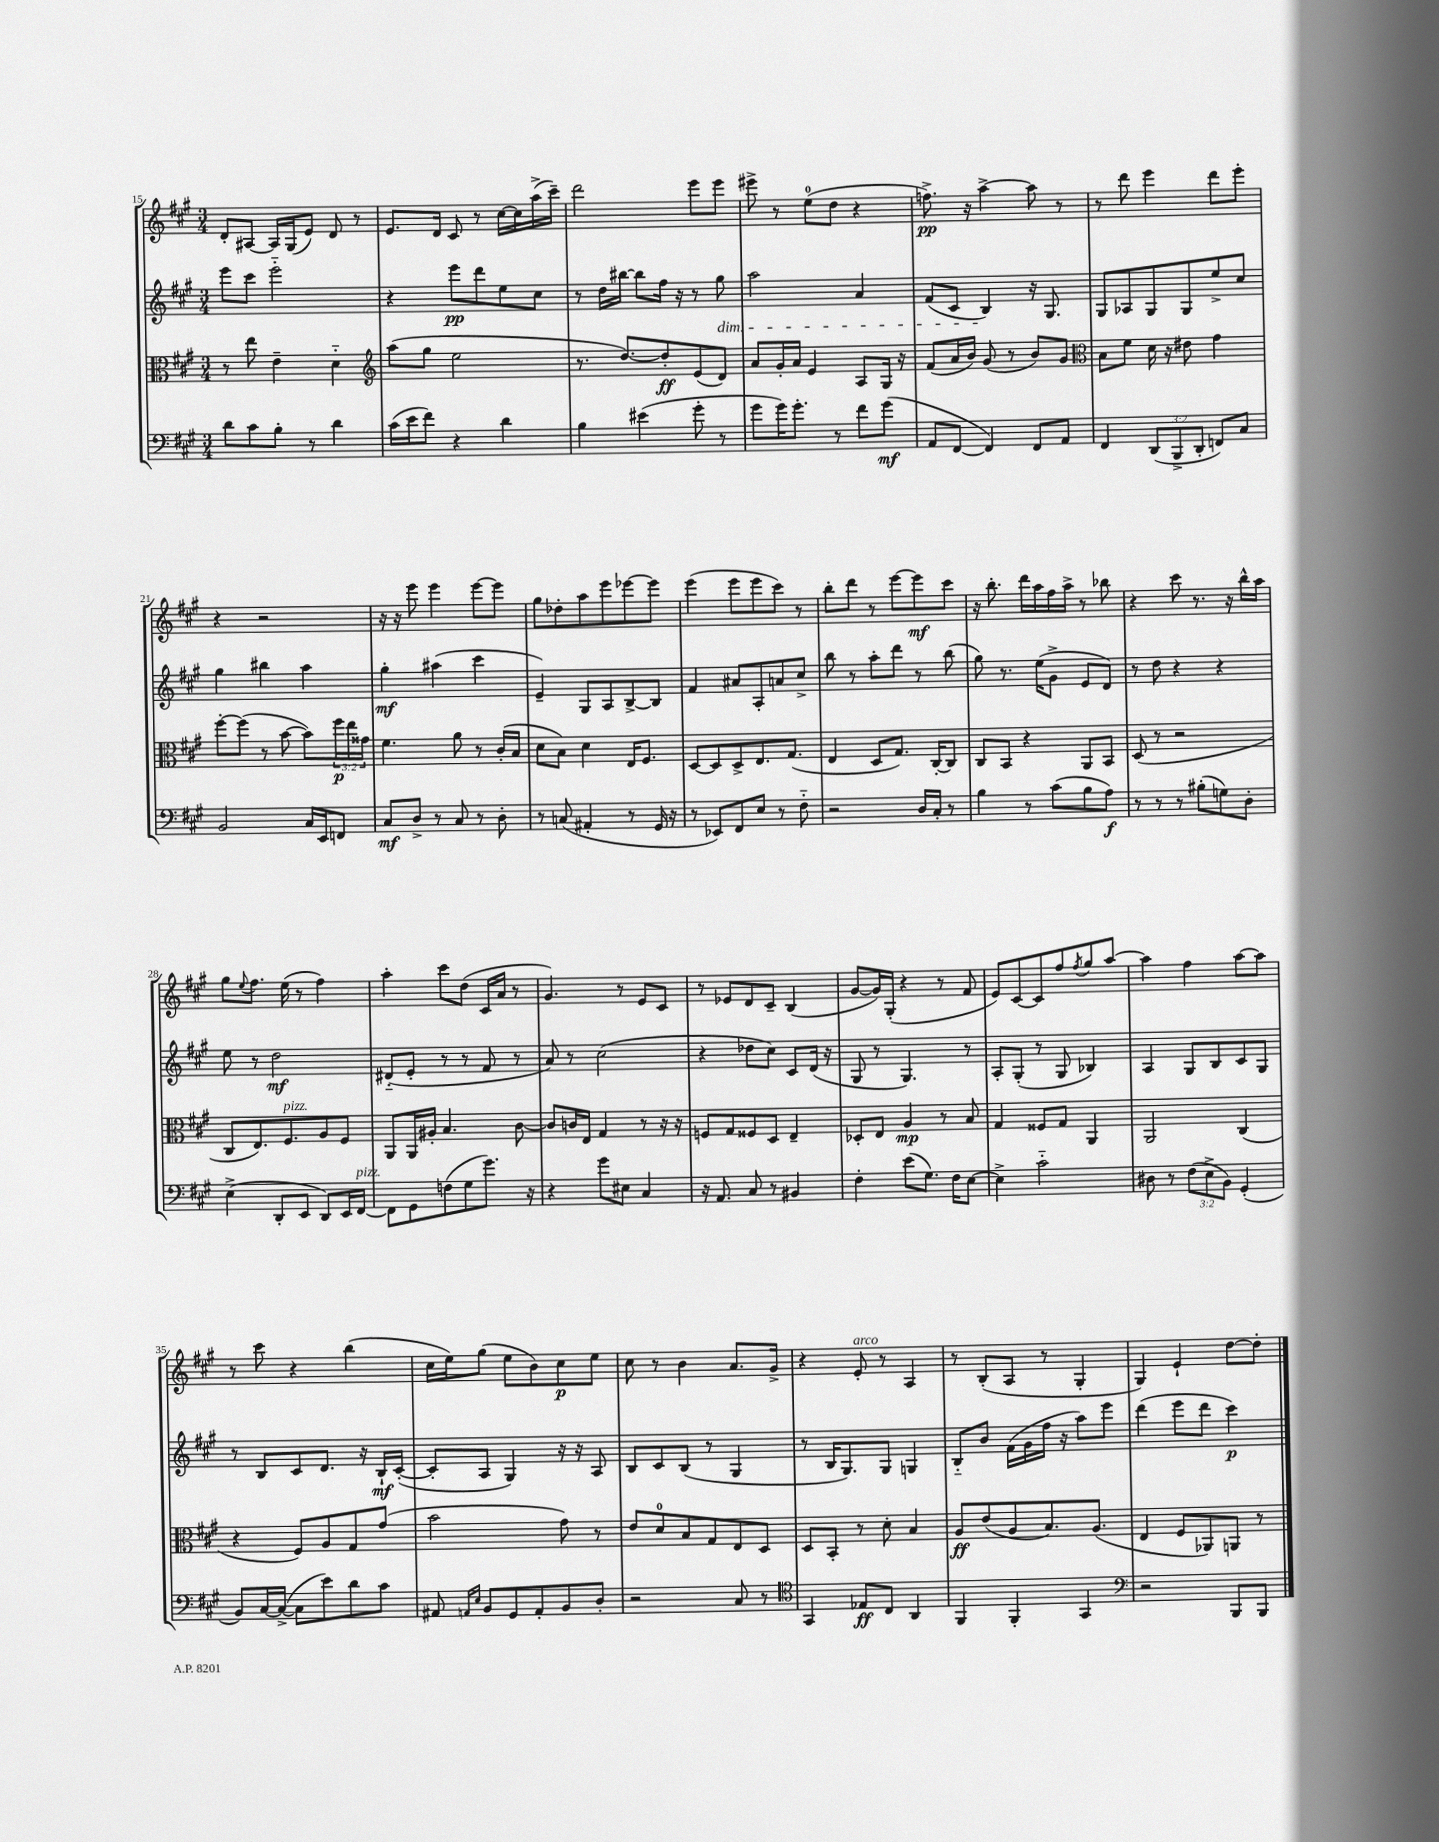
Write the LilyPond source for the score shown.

<<
\new StaffGroup <<
\new Staff = "s0" {
    \clef treble \key a \major \numericTimeSignature \time 3/4
    d'8-. ais8~ ais16 gis16( e'8) d'8 r8 |
    e'8. d'16 cis'8 r8 cis''16~ cis''16 a''16->( cis'''16--) |
    d'''2 e'''8 e'''8 |
    eis'''8-> r8 e''8-0( d''8 r4 |
    f''8.->\pp) r16 a''4~-> a''8 r8 |
    r8 d'''8 e'''4 d'''8 e'''8-. |
    r4 r2 |
    r16 r16 e'''8 e'''4 e'''8~ e'''8 |
    gis''8 des''8-. a''8 e'''8 ees'''8~ ees'''8 |
    e'''4( e'''8 e'''8 cis'''8) r8 |
    b''8-. d'''8 r8 e'''8~ e'''8\mf cis'''8 |
    r16 b''8.-. d'''16 a''16 fis''16 a''16-> r8 bes''8 |
    r4 cis'''8 r8. r16 b''16-^ a''16 |
    gis''8 \appoggiatura { e''8 } fis''8. e''16( r8 fis''4) |
    a''4-. cis'''8 d''8( cis'16 a'16 r8 |
    gis'4.) r8 e'8 cis'8 |
    r8 ees'8 d'8 cis'8-- b4( |
    gis'8~ gis'16) gis16-.( r4 r8 fis'8 |
    e'8) cis'8~ cis'8 fis''8 \acciaccatura { fis''8 } gis''8 a''8~ |
    a''4 fis''4 a''8~ a''8 |
    r8 cis'''8 r4 b''4( |
    cis''16 e''16) gis''8( e''8 b'8) cis''8\p e''8 |
    cis''8 r8 b'4 a'8. gis'16-> |
    r4 e'8-.^\markup { \italic "arco" } r8 a4 |
    r8 b8-.( a8 r8 gis4-. |
    gis4) e'4-! d''8~ d''8-. \bar "|." |
}
\new Staff = "s1" {
    \clef treble \key a \major \numericTimeSignature \time 3/4
    e'''8 cis'''8 e'''2-_ |
    r4 e'''8\pp d'''8 e''8 cis''8 |
    r8 d''16 bis''16~ bis''8 fis''16 r16 r8 gis''8\dim |
    a''2 a'4 |
    fis'8( cis'8 b4\!) r16 gis8. |
    gis8 aes8 gis8 gis8 e''8-> cis''8 |
    gis''4 bis''4 a''4 |
    gis''4-.\mf ais''4( cis'''4 |
    e'4--) gis8 a8 b8~-> b8 |
    fis'4 ais'8 a8-. a'8 cis''8-> |
    b''8 r8 a''8-. d'''8 r8 b''8( |
    gis''8) r8. e''16( gis'8-> e'8 d'8) |
    r8 d''8 r4 r4 |
    e''8 r8 d''2\mf |
    dis'8-_( e'8-. r8 r8 fis'8 r8 |
    a'8) r8 cis''2( |
    r4 des''8 cis''8) cis'8 d'16( r16 |
    gis8 r8 gis4.) r8 |
    a8-. gis8-.( r8 gis8 bes4) |
    a4 gis8 b8 cis'8 gis8 |
    r8 b8 cis'8 d'8. r16 b16-!\mf cis'16~-.( |
    cis'8-. a8 gis4) r16 r16 a8 |
    b8 cis'8 b8( r8 gis4 |
    r8 b16 gis8.) gis8 g4 |
    b8-_ b'8 fis'16( gis'16 fis''16 r16 a''8) e'''8 |
    d'''4( e'''8 d'''8 cis'''4\p) \bar "|." |
}
\new Staff = "s2" {
    \clef alto \key a \major \numericTimeSignature \time 3/4 \override Staff.TupletNumber.text = #tuplet-number::calc-fraction-text
    r8 e''8 e'4-- d'4-_ |
    \clef treble a''8( gis''8 e''2 |
    r8. d''8.~) d''8-.\ff e'8( d'8) |
    a'8 gis'16-. a'16 e'4 a8 gis16 r16 |
    fis'8( a'16 b'16) gis'8( r8 b'8) gis'8 |
    \clef alto b8 fis'8 d'16 r16 eis'8 gis'4 |
    fis''8~-. fis''8( r8 b'8~ b'8) \tuplet 3/2 { fis''16\p e''16 gisis'16 } |
    fis'4. a'8 r8 cis'16-.( b16 |
    d'8 b8) d'4 e16 fis8. |
    d8~ d8 d8-> e8. gis8.( |
    e4 d8 gis8.) cis16~-. cis8 |
    cis8 b,8 r4 a,8 b,8 |
    d8( r8 r2 |
    cis8 e8.) fis8.^\markup { \italic "pizz." } a8 fis8 |
    a,8 a,16 ais16-. b4. cis'8~ |
    cis'8 c'16 e16 gis4 r8 r16 r16 |
    f8 gis8 fisis8 d8 e4-- |
    des8-. e8 a4\mp r8 b8 |
    gis4 fisis8 gis8 a,4 |
    a,2 cis4( |
    r4 fis8) a8 gis8 gis'8( |
    b'2 gis'8) r8 |
    e'8 d'8-0 b8 gis8 e8 d8 |
    d8 b,8-. r8 d'8-. b4 |
    a8\ff e'8( a8 b8.) a8.( |
    e4 fis8 aes,8) a,8 r8 \bar "|." |
}
\new Staff = "s3" {
    \clef bass \key a \major \numericTimeSignature \time 3/4 \override Staff.TupletNumber.text = #tuplet-number::calc-fraction-text
    d'8 cis'8 b8-. r8 d'4 |
    cis'16( e'16 fis'8) r4 d'4 |
    b4 eis'4( gis'8-. r8 |
    gis'8 gis'16) gis'8.-. r8 fis'8 gis'8\mf( |
    a,8 fis,8~ fis,4) fis,8 a,8 |
    fis,4 \tuplet 3/2 { d,8( b,,8-> d,8-. } f,8) cis8 |
    b,2 cis16 e,16 f,8 |
    cis8\mf d8-> r8 cis8 r8 d8-. |
    r8 c8( ais,4-. r8 gis,16 r16 |
    r8 ees,8) fis,8 e8 r8 fis8-_ |
    r2 d16 cis16-. r8 |
    b4 r8 cis'8( b8 a8\f) |
    r8 r8 r8 bis8-.( g8) d8-. |
    e4->( d,8-. e,8 d,8) e,16 fis,16~^\markup { \italic "pizz." } |
    fis,8 gis,8 f8( gis8 gis'8.) r16 |
    r4 gis'8 eis8 cis4 |
    r16 a,8. cis8 r8 bis,4 |
    fis4-. e'8( gis8.) fis16 e8~ |
    e4-> cis'2-_ |
    dis8 r8 \tuplet 3/2 { fis8( e8-> b,8) } gis,4-.( |
    b,8) cis16~ cis16~->( cis8 e'8) d'8 cis'8 |
    ais,8 \grace { a,16 e16 } b,8 gis,8 a,8-. b,8 d8-. |
    r2 cis8 r8 |
    \clef tenor gis,4 ees8\ff cis8 a,4 |
    fis,4 fis,4-. gis,4 |
    \clef bass r2 b,,8 b,,8 \bar "|." |
}
>>
>>
\layout { \context { \Score currentBarNumber = #15 } }
